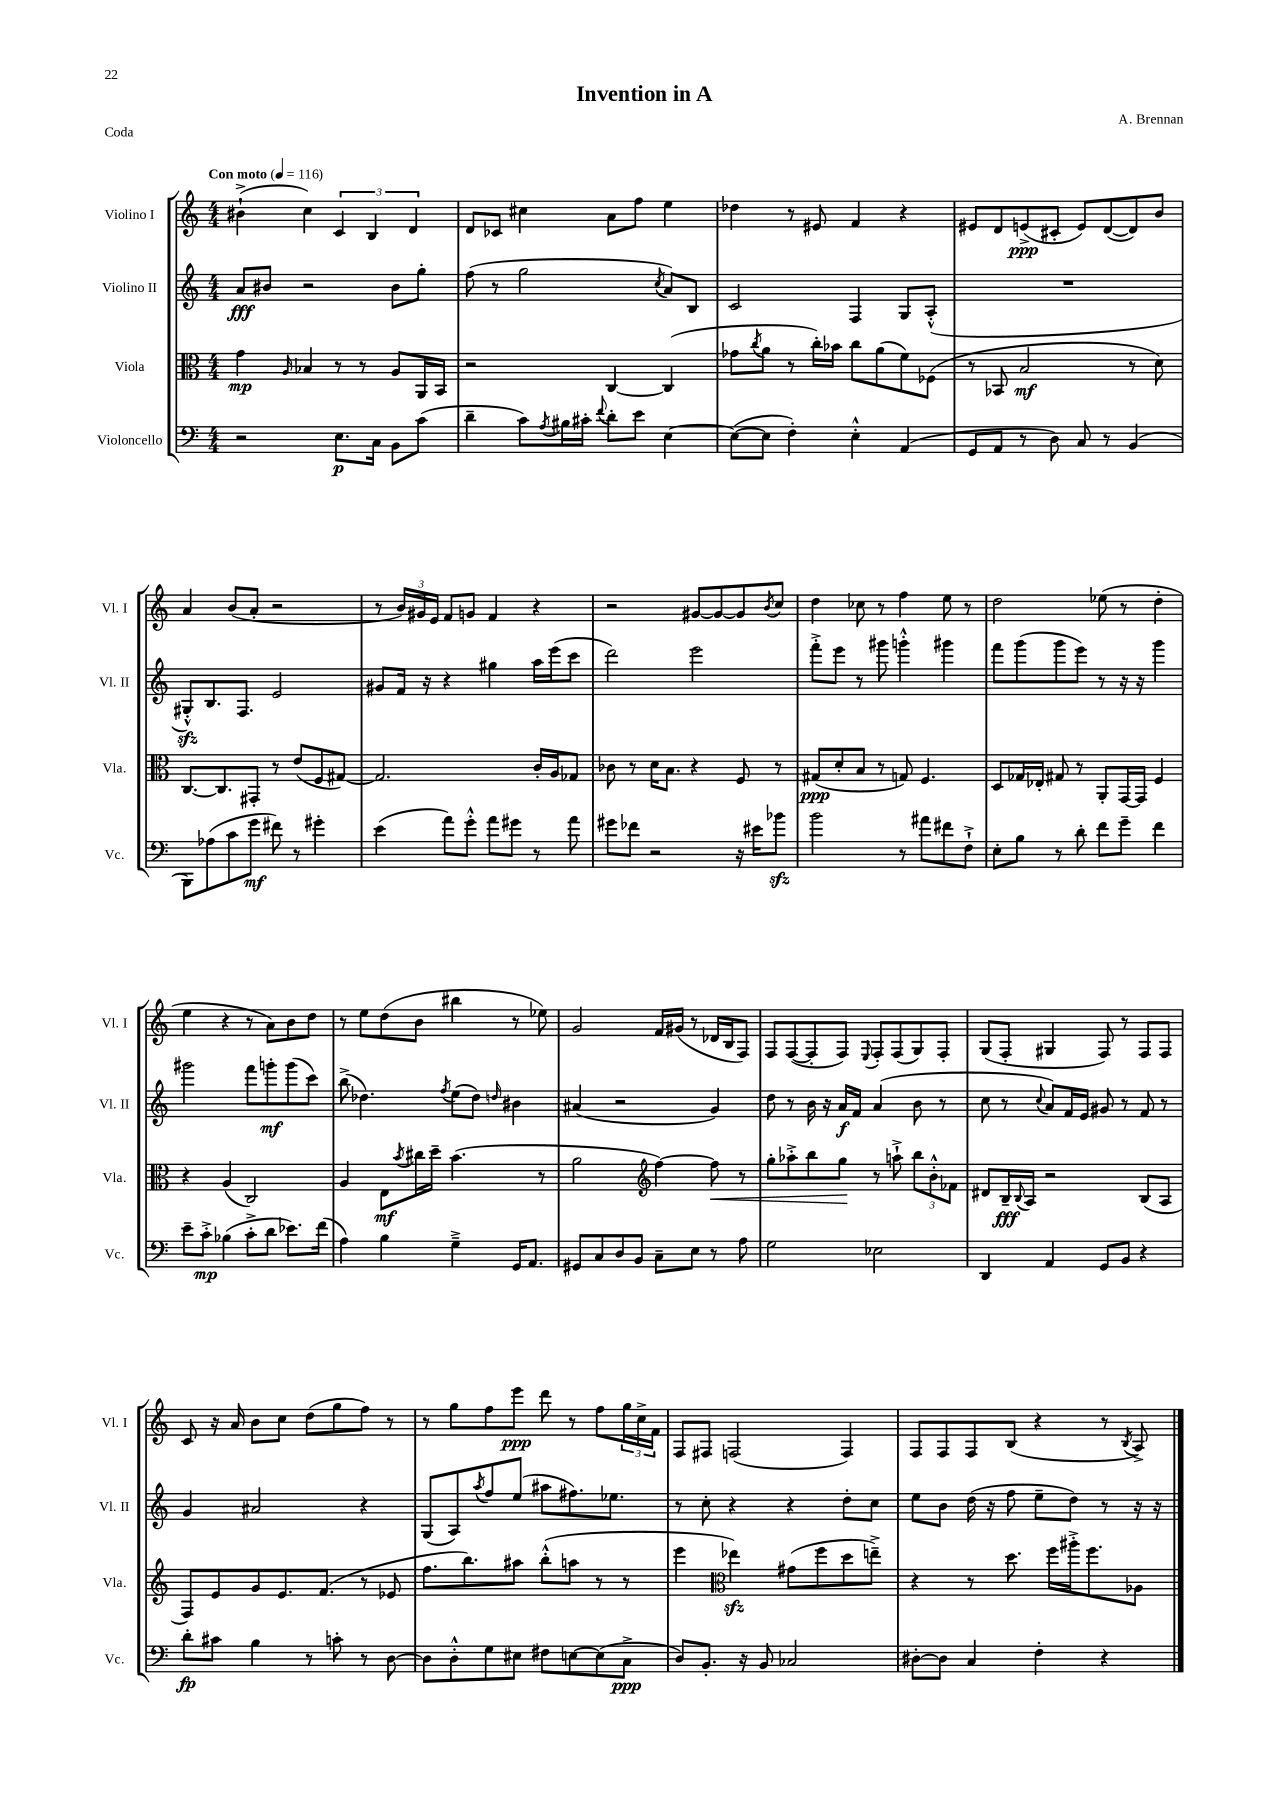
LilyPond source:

\header { title = "Invention in A" composer = "A. Brennan" piece = "Coda" }
<<
\new StaffGroup <<
\new Staff = "s0" \with { instrumentName = "Violino I" shortInstrumentName = "Vl. I" } {
    \clef treble \key c \major \numericTimeSignature \time 4/4 \tempo "Con moto" 4 = 116
    bis'4-!->( c''4) \tuplet 3/2 { c'4 b4 d'4 } |
    d'8 ces'8 cis''4 a'8 f''8 e''4 |
    des''4 r8 eis'8 f'4 r4 |
    eis'8 d'8 e'8->\ppp( cis'8-. e'8) d'8~( d'8) b'8 |
    a'4 b'8( a'8-. r2 |
    r8 \tuplet 3/2 { b'16) gis'16 e'16 } f'8 g'8 f'4 r4 |
    r2 gis'8~ gis'8~ gis'8 \acciaccatura { b'8 } c''8 |
    d''4 ces''8 r8 f''4 e''8 r8 |
    d''2 ees''8( r8 d''4-. |
    e''4 r4 r8 a'8) b'8 d''8 |
    r8 e''8 d''8( b'8 bis''4 r8 ees''8) |
    g'2 f'16 gis'16( r8 des'16 b16 f8) |
    f8 f8~( f8-. f8) \appoggiatura { e8 } f8-. f8( g8) f8-. |
    g8( f8-. gis4 f8) r8 f8 f8 |
    c'8 r16 a'16 b'8 c''8 d''8( g''8 f''8) r8 |
    r8 g''8 f''8 e'''8\ppp d'''8 r8 f''8 \tuplet 3/2 { g''16 c''16-> f'16 } |
    f8 fis8 f2( f4) |
    f8 f8 f8 b8( r4 r8 \acciaccatura { b8 } a8->) \bar "|." |
}
\new Staff = "s1" \with { instrumentName = "Violino II" shortInstrumentName = "Vl. II" } {
    \clef treble \key c \major \numericTimeSignature \time 4/4
    a'8\fff bis'8 r2 bis'8 g''8-. |
    f''8( r8 g''2 \acciaccatura { c''8 } a'8) b8 |
    c'2 f4 g8 a8-.-^( |
    R1 |
    gis8-.-^\sfz) b8. f8. e'2 |
    gis'8 f'16 r16 r4 gis''4 a''16 e'''16( c'''8 |
    d'''2) e'''2 |
    f'''8-.-> e'''8 r8 gis'''8 g'''4-.-^ gis'''4 |
    f'''8 g'''8( g'''8 e'''8) r8 r16 r16 g'''4 |
    gis'''2 f'''8 g'''8-.\mf g'''8( c'''8) |
    b''8->( des''4.) \acciaccatura { f''8 } e''8( des''8) \grace { d''16 } bis'4 |
    ais'4( r2 g'4) |
    d''8 r8 b'16 r16 a'16\f f'16 a'4( b'8 r8 |
    c''8 r8 \appoggiatura { c''8 } a'8) f'16 e'16 gis'8 r8 f'8 r8 |
    g'4 ais'2 r4 |
    g8( a8) \acciaccatura { a''8 } f''8 e''8( ais''8 fis''8.) ees''8. |
    r8 c''8-. r4 r4 d''8-. c''8 |
    e''8 b'8 d''16( r16 f''8 e''8-- d''8) r8 r16 r16 \bar "|." |
}
\new Staff = "s2" \with { instrumentName = "Viola" shortInstrumentName = "Vla." } {
    \clef alto \key c \major \numericTimeSignature \time 4/4
    g'4\mp \grace { a16 } bes4 r8 r8 a8 a,16 b,16 |
    r2 c4~ c4( |
    ges'8 \acciaccatura { c''8 } a'8 r8 c''16-.) bes'16 c''8 a'8( f'8) fes8( |
    r8 bes,8 b2\mf r8 d'8) |
    c8.~ c8. gis,8-. r8 e'8( f8 gis8~) |
    gis2. c'16-. a16 ges8 |
    ces'8 r8 d'16 b8. r4 f8 r8 |
    gis8\ppp( d'8-. b8 r8 g8) f4. |
    d8 ges16 ees16-. gis8 r8 a,8-. g,16~ g,16 f4 |
    r4 a4( c2) |
    a4 e8\mf \acciaccatura { b'8 } cis''16 d''16-- b'4.( r8 |
    a'2 \clef treble f''4~) f''8\< r8 |
    g''8-. aes''8-.-> b''8 g''8\! r8 a''8-!-> \tuplet 3/2 { b''8 b'8-.-^ fes'8 } |
    dis'8 b16--\fff \appoggiatura { b8 } a16 r2 b8( a8 |
    f8) e'8 g'8 e'8. f'8.( r8 ees'8 |
    f''8. b''8.) ais''8 b''8-.-^( a''8 r8 r8 |
    e'''4 \clef alto ees''4\sfz) gis'8( f''8 d''8 e''8--->) |
    r4 r8 d''8. f''16 ais''16-.-> f''8. aes8 \bar "|." |
}
\new Staff = "s3" \with { instrumentName = "Violoncello" shortInstrumentName = "Vc." } {
    \clef bass \key c \major \numericTimeSignature \time 4/4
    r2 e8.\p c16 b,8 c'8( |
    d'4-- c'8) \acciaccatura { a8 } bis16 cis'16-. \appoggiatura { f'8 } d'8-. e'8 e4~ |
    e8~( e8 f4-.) e4-.-^ a,4( |
    g,8 a,8 r8 d8) c8 r8 b,4( |
    b,,8) aes8( c'8 g'8\mf fis'8) r8 gis'4-. |
    e'4( a'8) g'8-.-^ a'8 gis'8 r8 a'8 |
    gis'8 fes'8 r2 r16 eis'16 bes'8\sfz |
    b'2 r8 ais'8 fis'8 f8-!-> |
    e8-. b8 r8 d'8-. f'8 g'8-- f'4 |
    e'8-- c'8-.->\mp bes4( c'8-.-> d'8 ees'8.) f'16( |
    a4) b4 g4---> g,16 a,8. |
    gis,8 c8 d8 b,8 c8-- e8 r8 a8 |
    g2 ees2 |
    d,4 a,4 g,8 b,8 r4 |
    d'8-.\fp cis'8 b4 r8 c'8-. r8 d8~ |
    d8 d8-.-^ g8 eis8 fis8 e8~ e8( c8->\ppp |
    d8) b,8.-. r16 b,8 ces2 |
    dis8~-. dis8 c4 f4-. r4 \bar "|." |
}
>>
>>
\layout { \context { \Score \remove "Bar_number_engraver" } }
